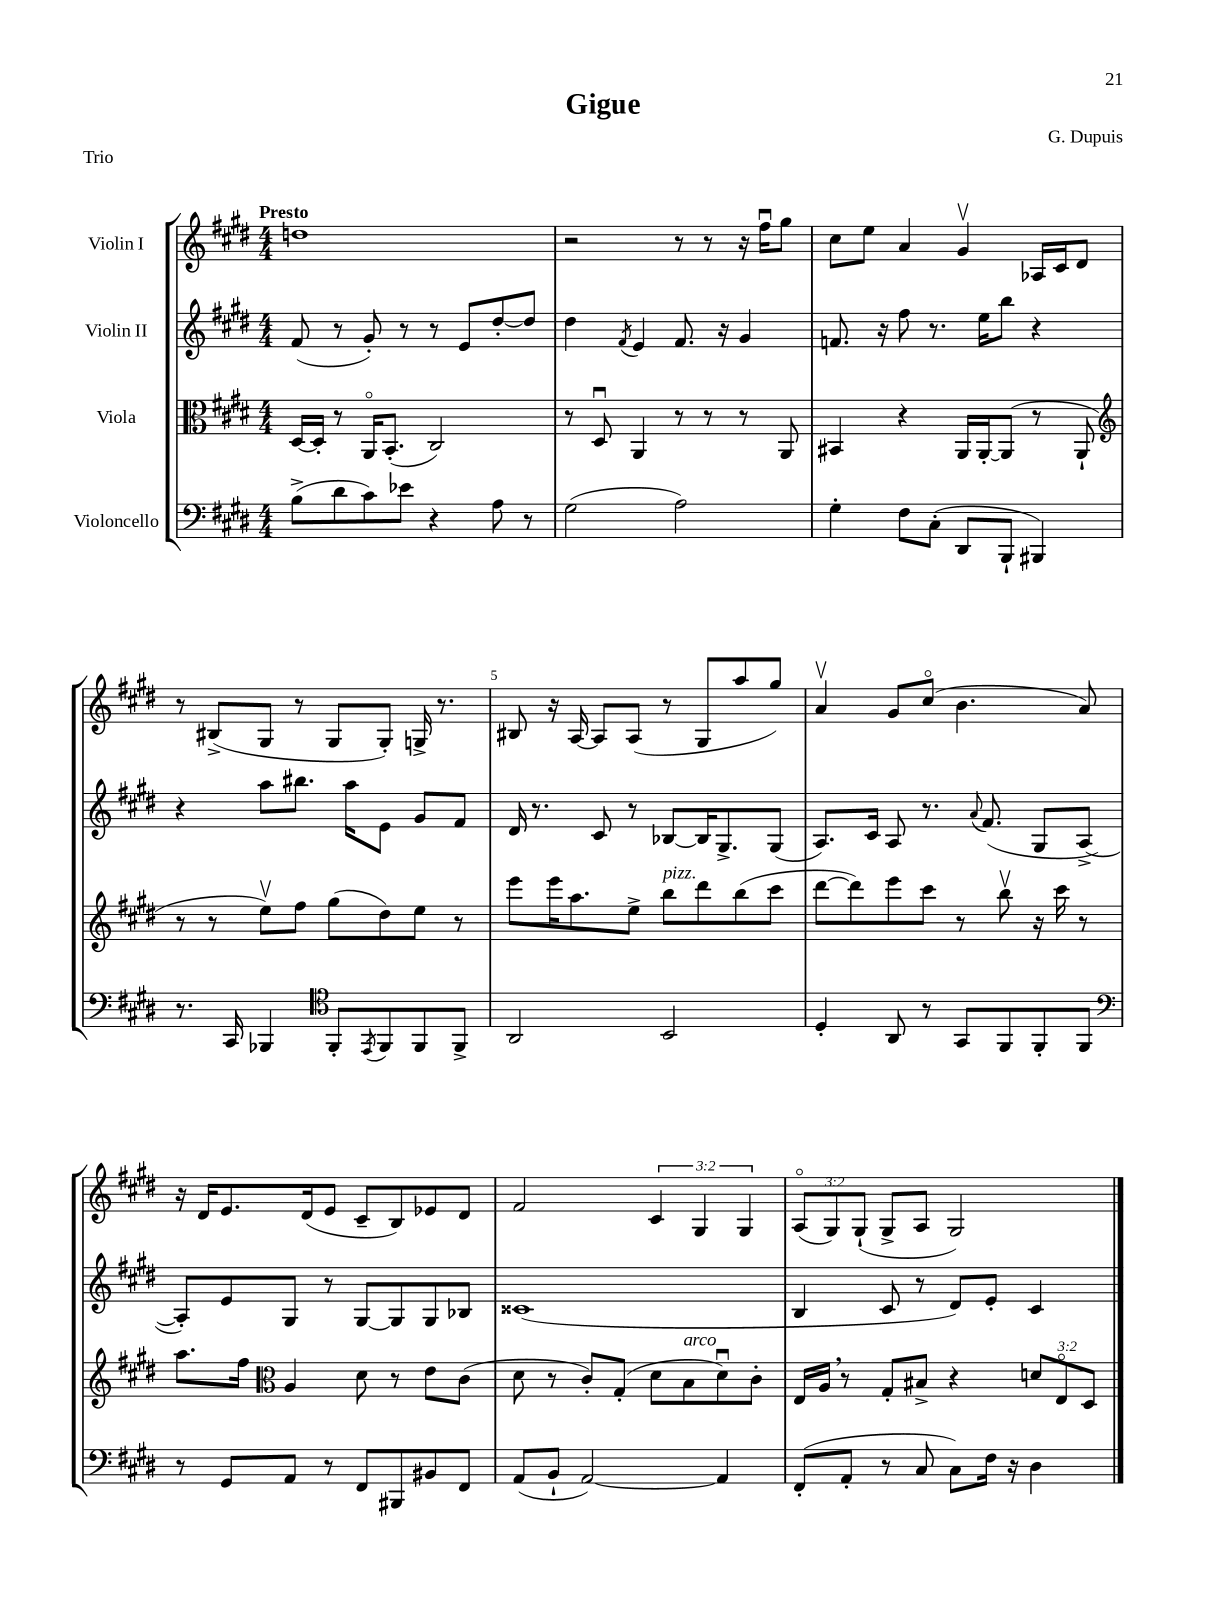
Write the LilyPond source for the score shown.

\header { title = "Gigue" composer = "G. Dupuis" piece = "Trio" }
<<
\new StaffGroup <<
\new Staff = "s0" \with { instrumentName = "Violin I" } {
    \clef treble \key e \major \numericTimeSignature \time 4/4 \override Staff.TupletNumber.text = #tuplet-number::calc-fraction-text \tempo "Presto"
    d''1 |
    r2 r8 r8 r16 fis''16\downbow gis''8 |
    cis''8 e''8 a'4 gis'4\upbow aes16 cis'16 dis'8 |
    r8 bis8->( gis8 r8 gis8 gis8-.) g16-> r8. |
    bis8 r16 a16~ a8 a8( r8 gis8 a''8 gis''8) |
    a'4\upbow gis'8 cis''8\flageolet( b'4. a'8) |
    r16 dis'16 e'8. dis'16( e'8 cis'8-- b8) ees'8 dis'8 |
    fis'2 \tuplet 3/2 { cis'4 gis4 gis4 } |
    \tuplet 3/2 { a8\flageolet( gis8) gis8-!( } gis8-> a8 gis2) \bar "|." |
}
\new Staff = "s1" \with { instrumentName = "Violin II" } {
    \clef treble \key e \major \numericTimeSignature \time 4/4
    fis'8( r8 gis'8-.) r8 r8 e'8 dis''8~-. dis''8 |
    dis''4 \acciaccatura { fis'8 } e'4 fis'8. r16 gis'4 |
    f'8. r16 fis''8 r8. e''16 b''8 r4 |
    r4 a''8 bis''8. a''16 e'8 gis'8 fis'8 |
    dis'16 r8. cis'8 r8 bes8~ bes16 gis8.-> gis8( |
    a8.) cis'16 a8 r8. \appoggiatura { a'8 } fis'8.( gis8 a8~-> |
    a8-.) e'8 gis8 r8 gis8~ gis8 gis8 bes8 |
    cisis'1( |
    b4 cis'8 r8 dis'8) e'8-. cis'4 \bar "|." |
}
\new Staff = "s2" \with { instrumentName = "Viola" } {
    \clef alto \key e \major \numericTimeSignature \time 4/4 \override Staff.TupletNumber.text = #tuplet-number::calc-fraction-text
    dis16~ dis16-. r8 a,16\flageolet b,8.-.( cis2) |
    r8 dis8\downbow a,4 r8 r8 r8 a,8 |
    bis,4 r4 a,16 a,16~-. a,8( r8 a,8-! |
    \clef treble r8 r8 e''8\upbow) fis''8 gis''8( dis''8) e''8 r8 |
    e'''8 e'''16 a''8. e''8-> b''8^\markup { \italic "pizz." } dis'''8 b''8( cis'''8 |
    dis'''8~ dis'''8) e'''8 cis'''8 r8 b''8\upbow r16 cis'''16 r8 |
    a''8. fis''16 \clef alto a4 dis'8 r8 e'8 cis'8( |
    dis'8 r8 cis'8-.) gis8-.( dis'8 b8^\markup { \italic "arco" } dis'8\downbow) cis'8-. |
    e16 a16 \breathe r8 gis8-. bis8-> r4 \tuplet 3/2 { d'8 e8\flageolet dis8 } \bar "|." |
}
\new Staff = "s3" \with { instrumentName = "Violoncello" } {
    \clef bass \key e \major \numericTimeSignature \time 4/4
    b8->( dis'8 cis'8) ees'8 r4 a8 r8 |
    gis2( a2) |
    gis4-. fis8 cis8-.( dis,8 b,,8-! bis,,4) |
    r8. cis,16 bes,,4 \clef tenor fis,8-. \acciaccatura { e,8 } fis,8 fis,8 fis,8-> |
    a,2 b,2 |
    dis4-. a,8 r8 gis,8 fis,8 fis,8-. fis,8 |
    \clef bass r8 gis,8 a,8 r8 fis,8 bis,,8 bis,8 fis,8 |
    a,8( b,8-! a,2~) a,4 |
    fis,8-.( a,8-. r8 cis8 cis8) fis16 r16 dis4 \bar "|." |
}
>>
>>
\layout { \context { \Score \override BarNumber.break-visibility = ##(#f #t #t) barNumberVisibility = #(every-nth-bar-number-visible 5) } }
